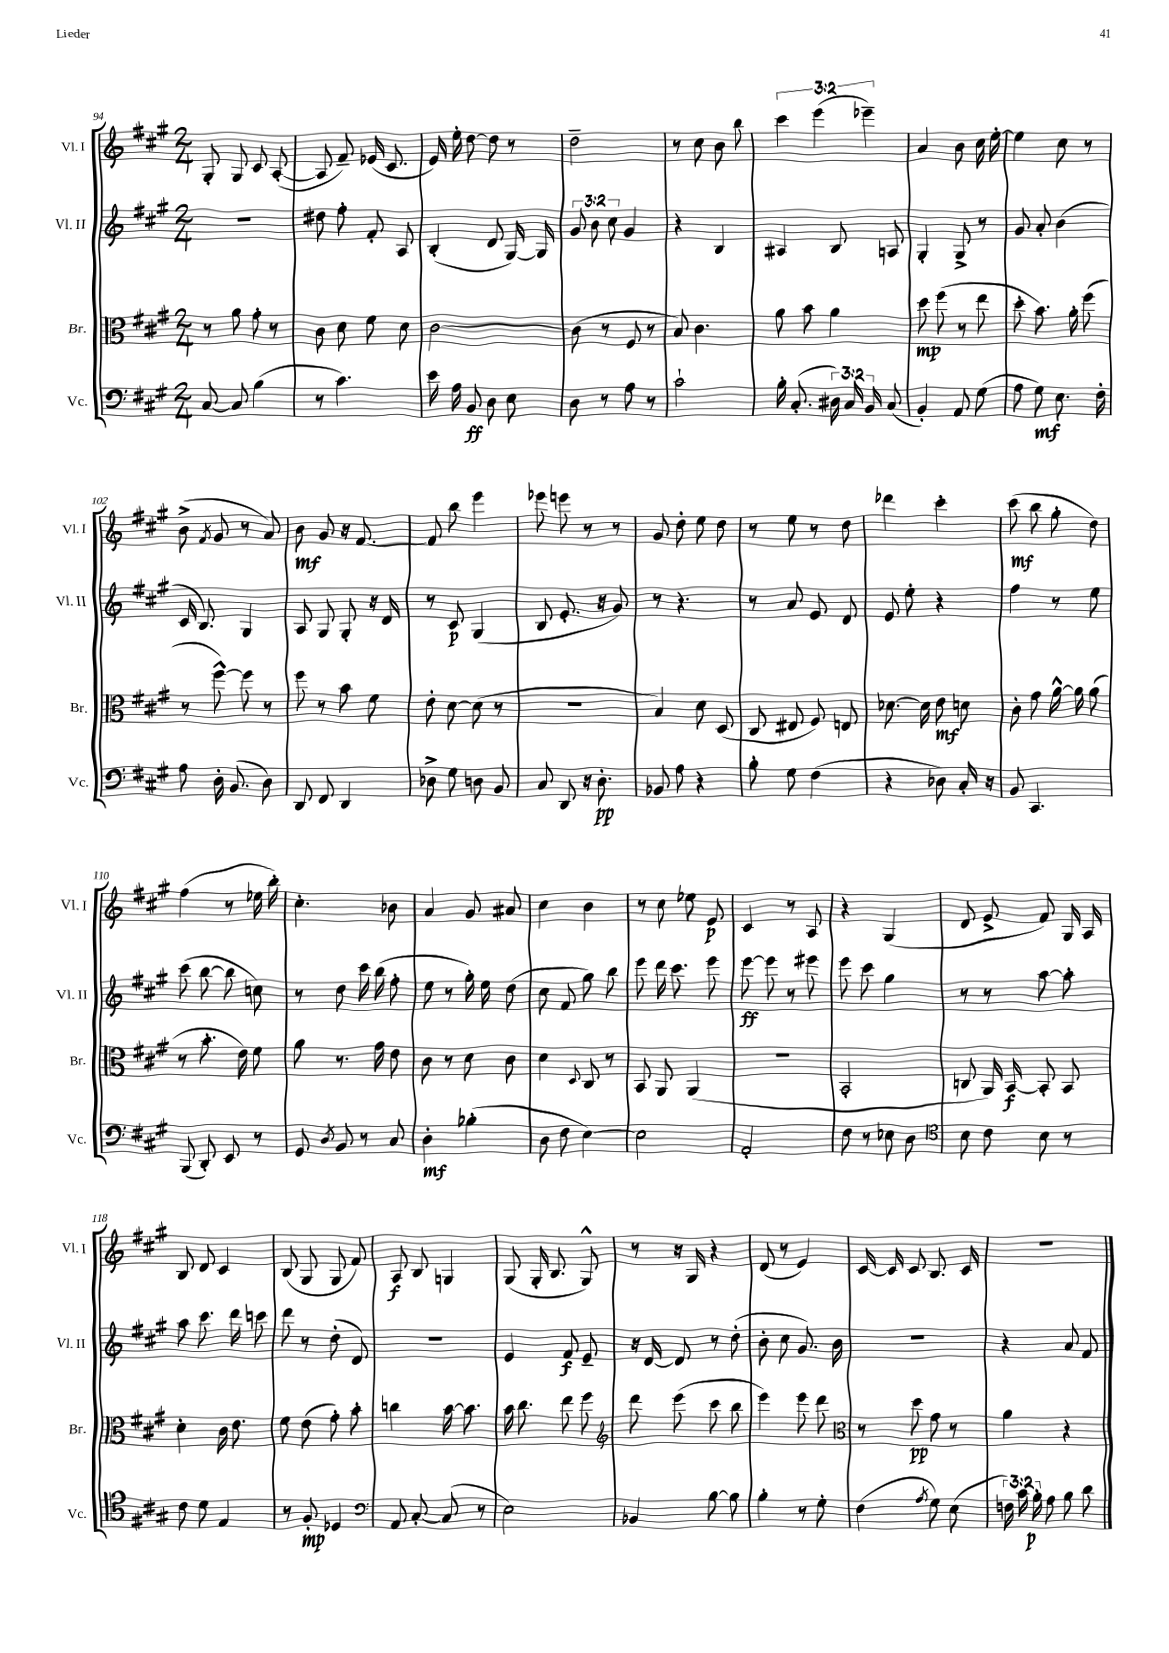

**kern	**kern	**kern	**kern
*staff4	*staff3	*staff2	*staff1
*clefF4	*clefC3	*clefG2	*clefG2
*k[f#c#g#]	*k[f#c#g#]	*k[f#c#g#]	*k[f#c#g#]
*M2/4	*M2/4	*M2/4	*M2/4
[8C#	8r	2r	8G#'
8C#]	8a	.	8G#
(4B	8g#'	.	8c#
.	8r	.	([8A'
=	=	=	=
8r	8c#	8dd#	8A]
4.c#)	8d	8ff#'	8f#~)
.	8f#	8f#'	(16e-
.	.	.	8.c#
.	8d	8A	.
=	=	=	=
16e	[2c#	(4B'	16e)
16A	.	.	16ee'
8BB	.	.	[8dd
8D	.	8d	8dd]
8E	.	[16G#)	8r
.	.	16G#]	.
=	=	=	=
8D	(8c#]	12g#	2dd~
.	.	12b	.
8r	8r	.	.
.	.	12cc#	.
8A	8F#	4g#	.
8r	8r	.	.
=	=	=	=
2c#`	8B)	4r	8r
.	4.c#	.	8cc#
.	.	4B	8b
.	.	.	8bb
=	=	=	=
16B'	8a	4A#	6ccc#
(8.C#'	.	.	.
.	8b	.	.
.	.	.	(6eee
24D#)	4a	8B	.
24C#	.	.	.
24BB	.	.	6eee-~)
(8C#	.	8A	.
=	=	=	=
4BB')	8dd	4G#'	4a
.	(8ff#	.	.
8AA	8r	8G#^	8b
(8G#	8ee	8r	16cc#
.	.	.	[16ee'
=	=	=	=
8A	8dd'	8g#	4ee]
8G#)	8.b)	8a'	.
8.E	.	(4b	8cc#
.	16a'	.	.
.	(8ff#	.	8r
16F#'	.	.	.
=	=	=	=
8A	8r	16c#	(8b^
.	.	8.B)	.
.	.	.	8qf#
16D'	[8ff#^^)	.	8g#
(8.BB	.	.	.
.	8ff#]	4G#	8r
8D)	8r	.	8a)
=	=	=	=
8DD	8ff#	8A	8b
8FF#	8r	8G#	8g#
4DD	8b	8G#'	16r
.	.	.	[8.f#
.	8f#	16r	.
.	.	16d	.
=	=	=	=
8D-^	8e'	8r	8f#]
8G#	[8d	8c#	8bb
8D	(8d]	(4G#	4eee
8BB	8r	.	.
=	=	=	=
8C#	2r	8B	8eee-
8DD	.	8.e'	8eee
16r	.	.	8r
8.D'	.	16r	.
.	.	8g#)	8r
=	=	=	=
8BB-	4B)	8r	8g#
8A	.	4.r	8dd'
4r	8d	.	8ee
.	(8D	.	8dd
=	=	=	=
8B'	8C#	8r	8r
8G#	8E#	8a	8ee
(4F#	8F#)	8e	8r
.	8E	8d	8dd
=	=	=	=
4r	[8.d-	8e	4ddd-
.	.	8ee'	.
.	16d-]	.	.
8D-)	8e	4r	4ccc#'
16C#'	8d	.	.
16r	.	.	.
=	=	=	=
8BB	8c#'	4ff#	(8ccc#
4.CC#	8g#	.	8bb
.	[16a^^	8r	8gg#'
.	16a]	.	.
.	(8a	8ee	8dd)
=	=	=	=
(8BBB	8r	(8ccc#	(4ff#
8DD')	8.b'	[8bb	.
8EE	.	8bb]	8r
.	16e)	.	.
8r	8f#	8cc)	16ee-
.	.	.	16bb')
=	=	=	=
8GG#	8a	8r	4.cc#'
8qD	.	.	.
8BB	8.r	8dd	.
8r	.	16ccc#	.
.	16g#	(16bb	.
8C#	8e	8ff#'	8b-
=	=	=	=
4D'	8c#	8ee	4a
.	8r	8r	.
(4B-'	8d	16gg#')	8g#
.	.	16ee	.
.	8c#	(8dd	8a#
=	=	=	=
8D	4d	8cc#	4cc#
8F#	.	8f#	.
.	8qqD	.	.
[4E)	8C#	8gg#)	4b
.	8r	8bb	.
=	=	=	=
2E]	8BB	8eee	8r
.	8AA	16ddd	8cc#
.	.	8.ccc#	.
.	(4AA	.	8ee-
.	.	8eee	8e
=	=	=	=
2AA'	2r	[8eee	4c#
.	.	8eee]	.
.	.	8r	8r
.	.	8eee#	8A
=	=	=	=
8F#	2BB'	8eee	4r
8r	.	8ccc#	.
8E-	.	4gg#	(4G#
8D	.	.	.
=	=	=	=
*clefC4	*	*	*
8B	8C	8r	8d
8c#	16AA)	8r	8e^
.	[16BB	.	.
8B	8BB']	[8aa	8f#)
8r	8BB	8aa']	16G#
.	.	.	16A
=	=	=	=
8c#	4d'	8aa	8B
8d	.	8.ccc#	8d
4E	16c#	.	4c#
.	8.e	16ddd	.
.	.	8ccc	.
=	=	=	=
8r	8f#	8ddd	(8B
8F#'	(8e	8r	8G#
4D-	8g#')	(8dd'	8G#
.	8b'	8d)	8f#)
=	=	=	=
*clefF4	*	*	*
8AA	4cc	2r	8A
[8C#'	.	.	8B
(8C#]	[16b	.	4G
.	8.b]	.	.
8r	.	.	.
=	=	=	=
2E)	16b	4e	(8G#
.	8.cc#	.	.
.	.	.	16G#'
.	.	.	8.B
.	8ee	8f#	.
.	8ff#	8e~	8G#^^)
=	=	=	=
*	*clefG2	*	*
4BB-	8ddd	16r	8r
.	.	[16d	.
.	(8eee	8d]	16r
.	.	.	16G#
[8B	8ccc#	8r	4r
8B]	8bb	(8dd'	.
=	=	=	=
4B'	4eee)	8b'	(8d
.	.	8cc#	8r
8r	8eee	8.g#)	4e)
8G#'	8ddd	.	.
.	.	16b	.
=	=	=	=
*	*clefC3	*	*
(4F#	8r	2r	[16c#
.	.	.	16c#]
.	8dd	.	8c#
8qA	.	.	.
8G#)	8g#	.	8.B
(8E	8r	.	.
.	.	.	16c#
=	=	=	=
24F)	4a	4r	2r
24c#	.	.	.
24B'	.	.	.
8A	.	.	.
8B	4r	8a	.
8d	.	8f#	.
==	==	==	==
*-	*-	*-	*-
